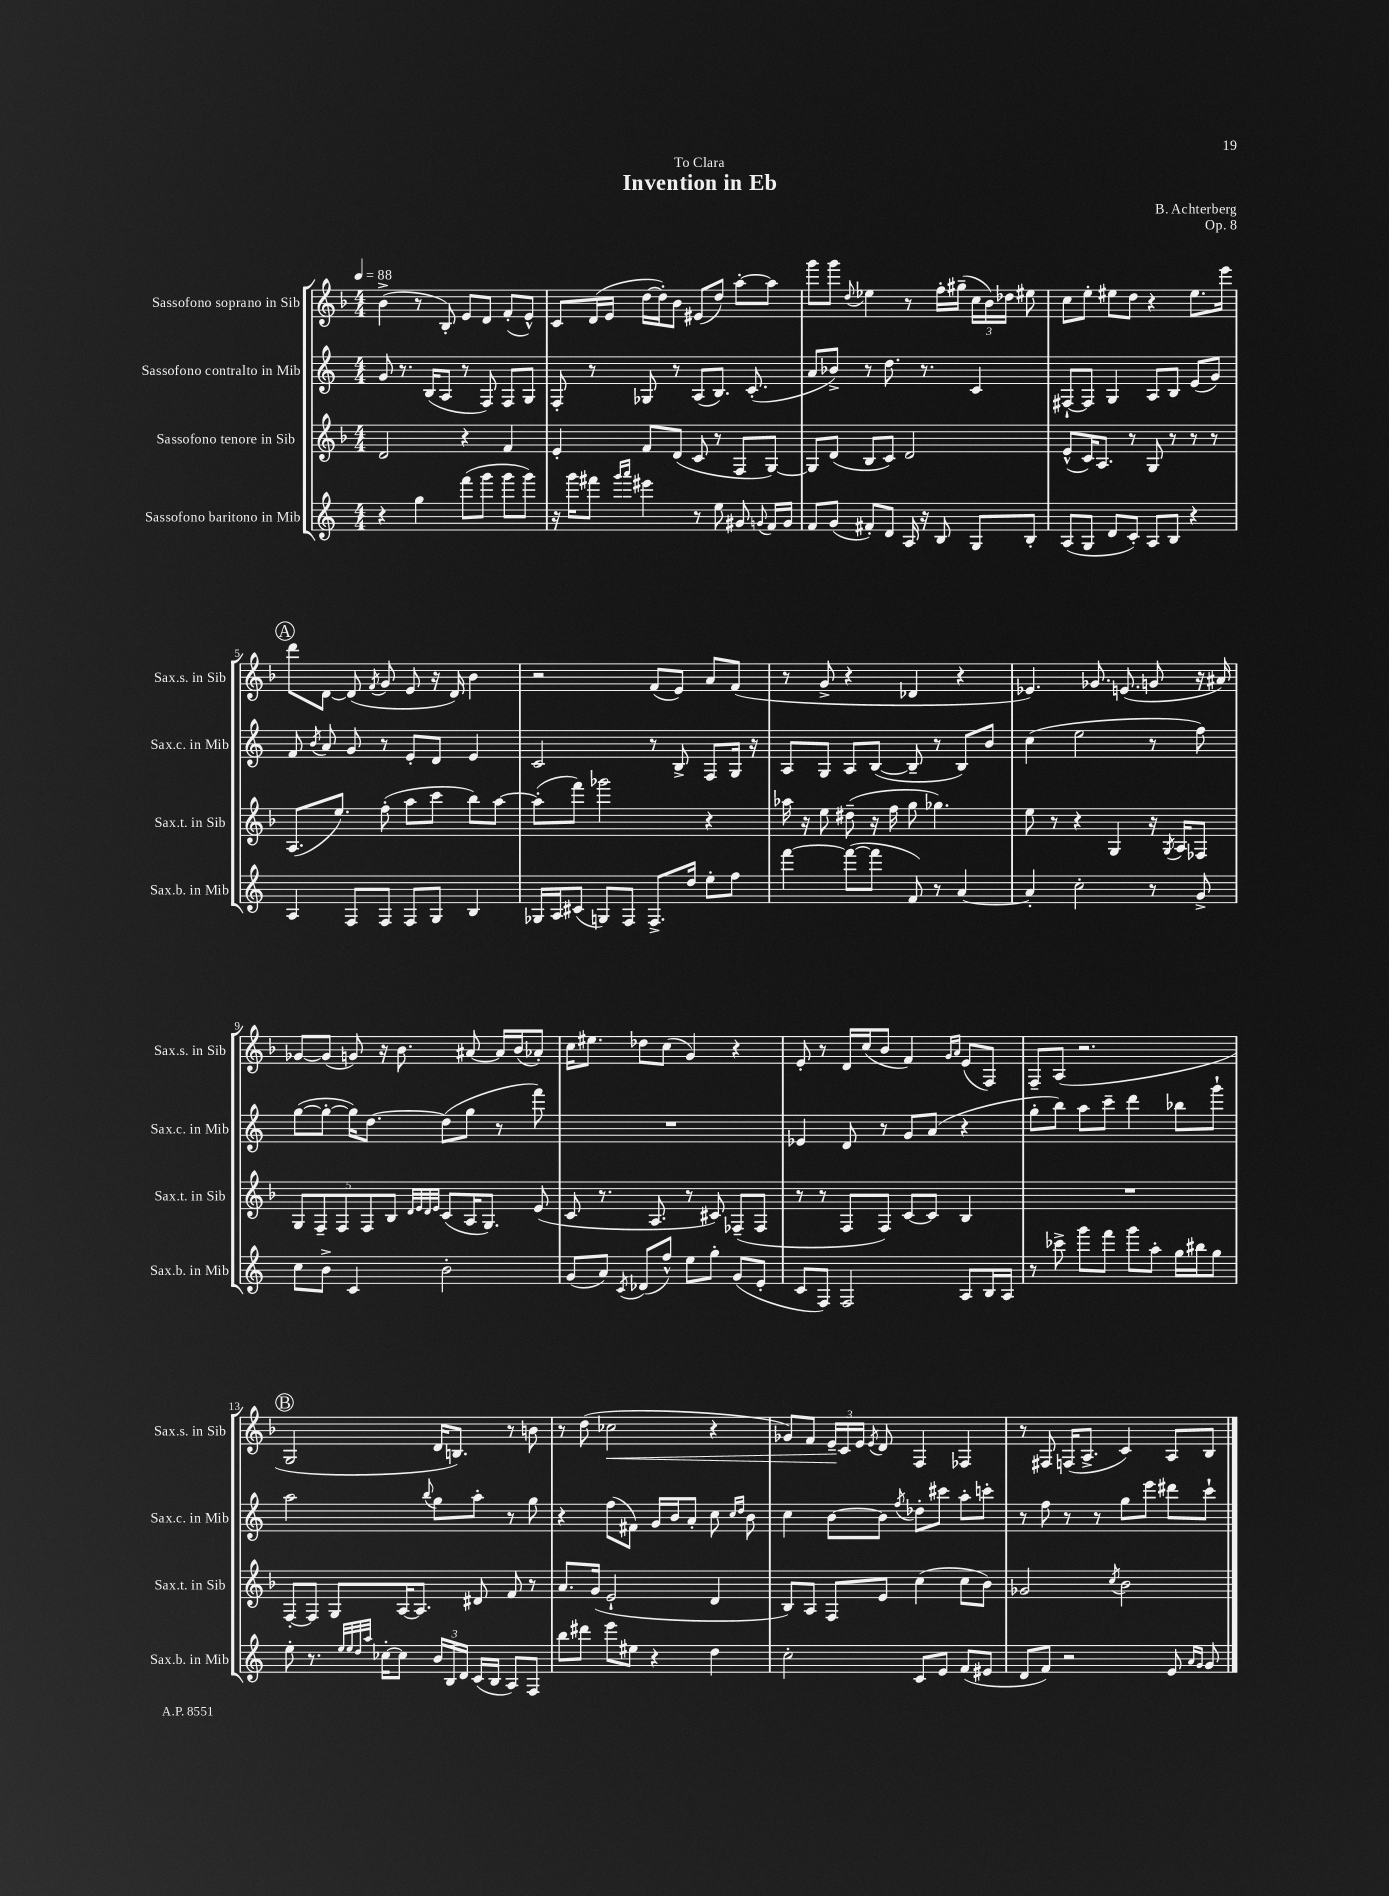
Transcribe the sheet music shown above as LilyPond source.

\header { title = "Invention in Eb" composer = "B. Achterberg" dedication = "To Clara" opus = "Op. 8" }
<<
\new StaffGroup <<
\new Staff = "s0" \with { instrumentName = "Sassofono soprano in Sib" shortInstrumentName = "Sax.s. in Sib" } {
    \clef treble \key f \major \numericTimeSignature \time 4/4 \tempo 4 = 88
    \autoBeamOff bes'4->( r8 bes8-.) e'8[ d'8] f'8[-.( e'8]-^) |
    c'8[ d'16( e'16] d''16[~ d''16-.) bes'8] eis'8[( d''8]) a''8[~-. a''8] |
    g'''8[ g'''8] \appoggiatura { d''8 } ees''4 r8 f''16[-. gis''16]--( \tuplet 3/2 { c''16[ bes'16) des''16] } eis''8 |
    c''8[ e''8]-. eis''8[ d''8] r4 eis''8.[ e'''16] |
    \mark \markup { \circle "A" } d'''8[ d'8]~ d'8( \acciaccatura { f'8 } g'8 e'8 r16 d'16) bes'4 |
    r2 f'8[( e'8]) a'8[ f'8]( |
    r8 g'8-> r4 des'4 r4 |
    ees'4.) ges'8. e'8.( g'8 r16 ais'16) |
    ges'8[~ ges'8]( g'8) r16 bes'8. ais'8~ ais'16[ bes'16( aes'8]-.) |
    c''16[ eis''8.] des''8[ c''8]( g'4) r4 |
    e'8-. r8 d'16[ c''16( bes'8] f'4) \grace { g'16[ a'16] } e'8[( f8]) |
    f8[-- a8]( r2. |
    \mark \markup { \circle "B" } g2 d'16[ b8.]) r8 b'8 |
    r8 d''8( ces''2\< r4 |
    ges'8[) f'8] \tuplet 3/2 { e'16[--\! c'16 e'16] } \acciaccatura { e'8 } d'8 f4 fes4 |
    r8 fis8 f16[( a8.]-> c'4) a8[ bes8] \bar "|." |
}
\new Staff = "s1" \with { instrumentName = "Sassofono contralto in Mib" shortInstrumentName = "Sax.c. in Mib" } {
    \clef treble \key c \major \numericTimeSignature \time 4/4
    \autoBeamOff g'8 r8. b16[( a8] r8 f8) f8[ g8] |
    f8-. r8 ges8 r8 a8[( b8.]) c'8.-.( |
    a'8[ bes'8]->) r8 d''8. r8. c'4 |
    fis8[~-! fis8] g4 a8[ b8] e'8[( g'8]) |
    \mark \markup { \circle "A" } f'8 \acciaccatura { b'8 } a'8 g'8 r8 e'8[-. d'8] e'4 |
    c'2 r8 b8-> f8[ g16] r16 |
    a8[ g8] a8[ b8]~( b8-- r8 b8[) b'8] |
    c''4( e''2 r8 f''8) |
    g''8[~( g''8]~-. g''16[) d''8.]~ d''8[( g''8] r8 f'''8) |
    R1 |
    ees'4 d'8 r8 g'8[ a'8]( r4 |
    g''8[-. b''8]) a''8[ c'''8]-- d'''4 bes''8[ g'''8]-! |
    \mark \markup { \circle "B" } a''2 \appoggiatura { b''8 } g''8[ a''8]-. r8 g''8 |
    r4 f''8[( fis'8]) g'16[ b'16 a'8]-. c''8 \grace { c''16[ d''16] } b'8 |
    c''4 b'8[~ b'8] \acciaccatura { f''8 } des''8[-. cis'''8] a''8[-. c'''8]-. |
    r8 f''8 r8 r8 g''8[ e'''8] dis'''8[ c'''8]-! \bar "|." |
}
\new Staff = "s2" \with { instrumentName = "Sassofono tenore in Sib" shortInstrumentName = "Sax.t. in Sib" } {
    \clef treble \key f \major \numericTimeSignature \time 4/4
    \autoBeamOff d'2 r4 f'4 |
    e'4-. f'8[ d'8]( c'8 r8 f8[ g8]~) |
    g8[ d'8]( bes8[ c'8]) d'2 |
    e'8[-^( c'16) a8.] r8 g8 r8 r8 r8 |
    \mark \markup { \circle "A" } a8.[( e''8.]) f''8-.( a''8[ c'''8] bes''8[) a''8]~ |
    a''8[-.( f'''8]) ges'''2 r4 |
    aes''16 r16 e''8 dis''8--( r16 f''16 g''8 ges''4.) |
    e''8 r8 r4 g4 r16 \acciaccatura { g8 } a16[ fes8] |
    \tuplet 5/4 { g8[ f8-- f8 f8 bes8] } \grace { d'32[ e'32 d'32 e'32] } c'8[( a16 g8.]) e'8( |
    c'8 r8. a8. r8 cis'8) fes8[--( fes8] |
    r8 r8 f8[ f8]) c'8[~ c'8] bes4 |
    R1 |
    \mark \markup { \circle "B" } f8[~-. f8] g8[ a16~ a8.] dis'8 f'8 r8 |
    a'8.[ g'16]( e'2-! d'4 |
    bes8[) a8] f8[ e'8] c''4( c''8[ bes'8]) |
    ges'2 \acciaccatura { c''8 } bes'2 \bar "|." |
}
\new Staff = "s3" \with { instrumentName = "Sassofono baritono in Mib" shortInstrumentName = "Sax.b. in Mib" } {
    \clef treble \key c \major \numericTimeSignature \time 4/4
    \autoBeamOff r4 g''4 f'''8[( g'''8] g'''8[ g'''8]) |
    r16 g'''16[ fis'''8] \grace { g'''16[ a'''16] } eis'''4 r8 e''8 gis'8 \appoggiatura { g'8 } f'16[ g'16] |
    f'8[ g'8]( fis'8[-.) d'8] a16 r16 b8 g8[ b8]-. |
    a8[( g8] d'8[ c'8]-.) a8[ b8] r4 |
    \mark \markup { \circle "A" } a4 f8[ f8] f8[ g8] b4 |
    ges16[ a16 cis'8]( g8[) f8] f8.[-> d''16] e''8[-. f''8] |
    f'''4~ f'''8[~( f'''8] f'8) r8 a'4~ |
    a'4-. c''2-. r8 g'8-> |
    c''8[ b'8]-> c'4 b'2-. |
    g'8[( a'8]) \acciaccatura { c'8 } des'8[( f''8]-^) e''8[ g''8]-. g'8[( e'8]-. |
    c'8[ f8]) f2 a8[ b16 a16] |
    r8 ces'''8-> g'''8[ f'''8] g'''8[ a''8]-. g''16[ bis''16 g''8] |
    \mark \markup { \circle "B" } e''8-. r8. \grace { e''32[ e''32 d''32 a''32] } ces''16[~-. ces''8] \tuplet 3/2 { b'16[ b16 d'16] } c'16[( b16] a8[) f8] |
    b''8[ dis'''8] e'''8[ eis''8] r4 d''4 |
    c''2-. c'8[ e'8] f'8[( eis'8] |
    d'8[ f'8]) r2 e'8 \grace { a'16[ g'16] } g'8 \bar "|." |
}
>>
>>
